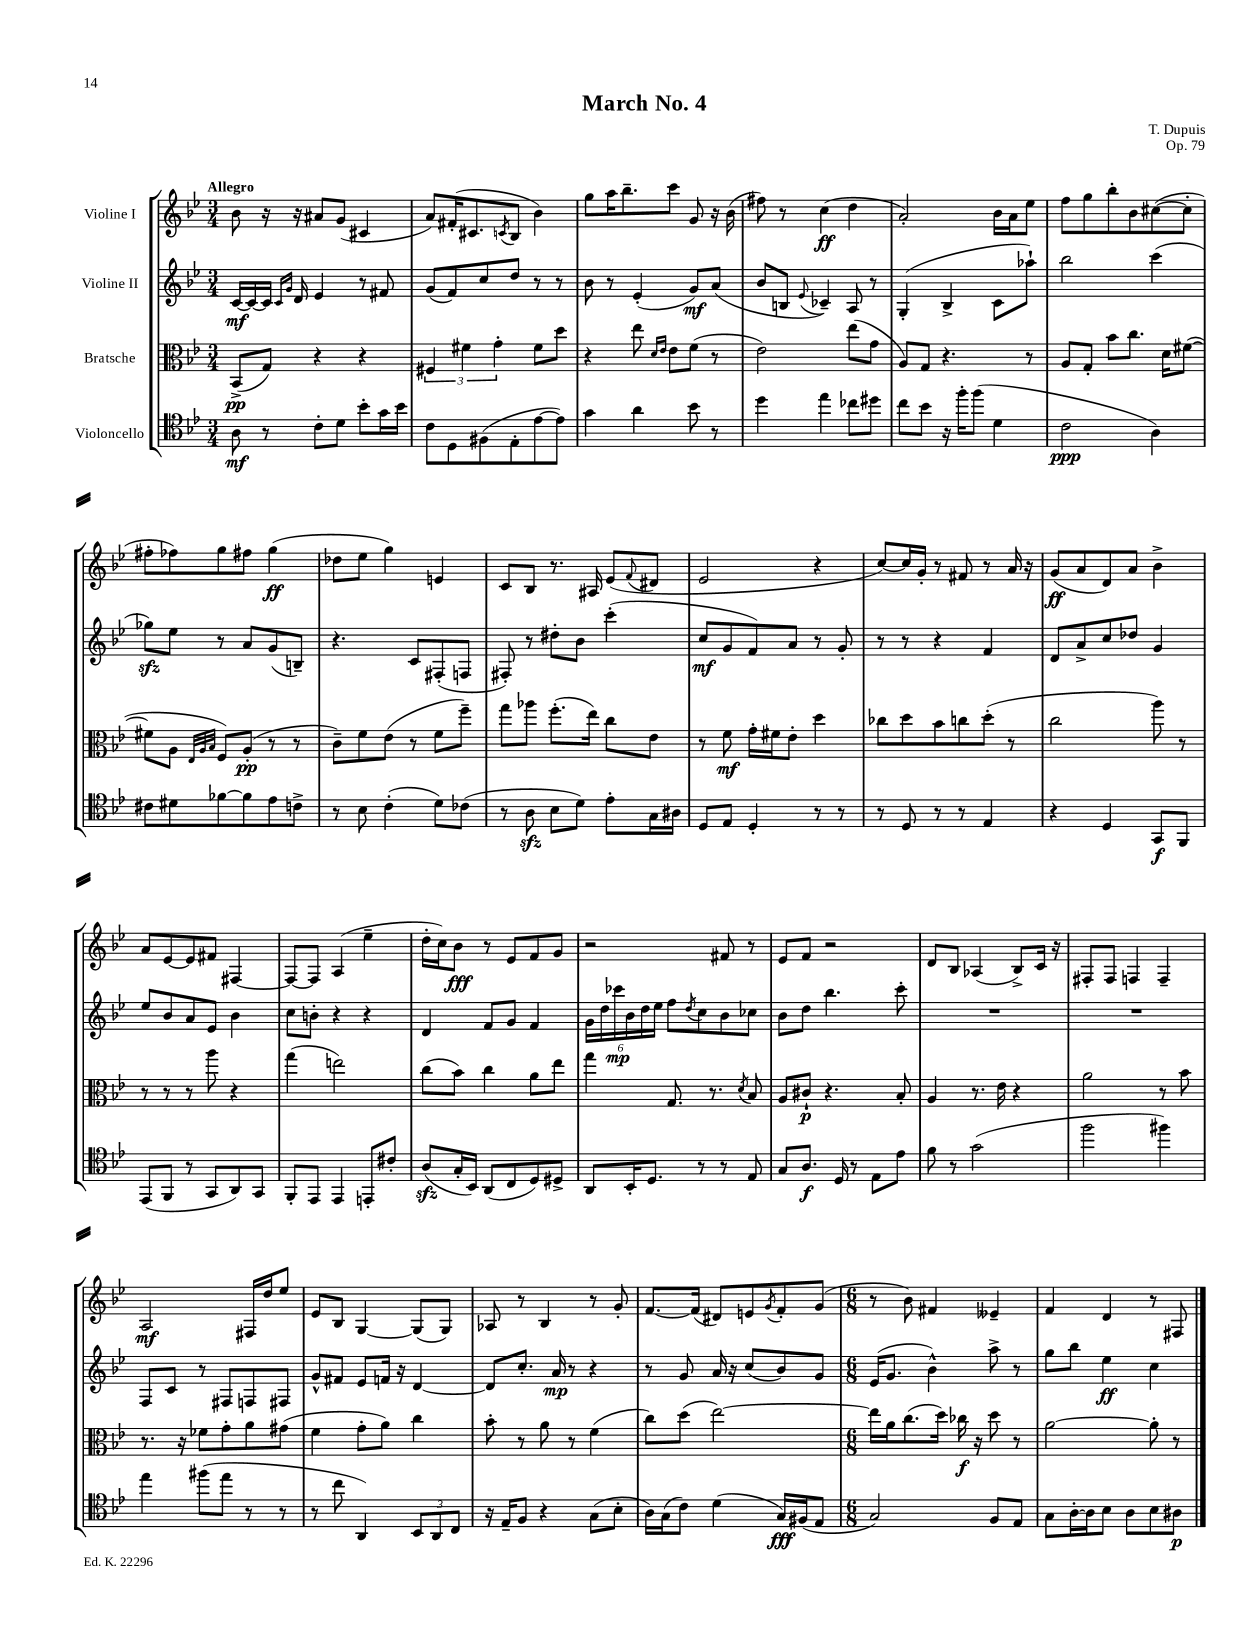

**kern	**kern	**kern	**kern
*staff4	*staff3	*staff2	*staff1
*clefC4	*clefC3	*clefG2	*clefG2
*k[b-e-]	*k[b-e-]	*k[b-e-]	*k[b-e-]
*M3/4	*M3/4	*M3/4	*M3/4
8A	(8BB-^	[16c	8b-
.	.	16c_	.
8r	8G)	16c]	16r
.	.	16qqc	.
.	.	16qqg	.
.	.	16d	16r
8c'	4r	4e-	8a#
8d	.	.	(8g
8b-'	4r	8r	4c#
16g	.	8f#	.
16b-	.	.	.
=	=	=	=
8c	6F#	(8g	8a)
8D	.	8f)	(16f#'
.	6f#	.	.
.	.	.	8.c#
(8F#	.	8cc	.
.	6g'	.	.
.	.	.	8qc
8E-'	.	8dd	8B-
[8e-	8f#	8r	4b-)
8e-])	8dd	8r	.
=	=	=	=
4g	4r	8b-	8gg
.	.	8r	16aa
.	.	.	8.bb-~
4a	8ee-	(4e-'	.
.	16qqd	.	.
.	16qqe-	.	.
.	8e-	.	8ccc
8b-	(8f	8g)	8g
8r	8r	(8a	16r
.	.	.	(16b-
=	=	=	=
4dd	2e-)	8b-	8ff#)
.	.	8B	8r
.	.	8qqe-	.
4ee-	.	4c-~)	(4cc
8cc-	(8ee-	8A	4dd
8dd#	8g	8r	.
=	=	=	=
8cc	8A)	(4G'	2a')
8b-	8G	.	.
16r	4.r	4B-^	.
16ff'	.	.	.
(8ff	.	.	.
4d	.	8c	16b-
.	.	.	16a
.	8r	8aa-`)	8ee-
=	=	=	=
2c	8A	2bb-	8ff
.	8G'	.	8gg
.	8b-	.	8bb-'
.	8.cc	.	8b-
4A)	.	(4ccc	([8cc#
.	16d	.	.
.	([8f#	.	8cc#']
=	=	=	=
8c#	8f#]	8gg-)	8ff#'
8d#	8A	8ee-	8ff-)
.	32qqE-	.	.
.	32qqA	.	.
.	32qqB-	.	.
[8f-	8F)	8r	8gg
8f-]	(8A'	8a	8ff#
8e-	8r	(8g	(4gg
8c^	8r	8B~)	.
=	=	=	=
8r	8c~)	4.r	8dd-
8B-	8f	.	8ee-
(4c'	(8e-	.	4gg)
.	8r	8c	.
8d)	8f	(8F#'	4e
(8c-	8ff~)	8F	.
=	=	=	=
8r	8gg	8F#')	8c
8A	8aa-	8r	8B-
8B-	(8.ff'	8dd#'	8.r
8d)	.	8b-	.
.	16ee-)	.	16A#
8e-'	8cc	(4ccc'	(8e-
.	.	.	8qqf
16G	8e-	.	8d#
16A#	.	.	.
=	=	=	=
8D	8r	8cc	2e-
8E-	8f	8g	.
4D'	16g'	8f)	.
.	16f#	.	.
.	8e-'	8a	.
8r	4dd	8r	4r
8r	.	8g'	.
=	=	=	=
8r	8cc-	8r	[8cc)
8D	8dd	8r	16cc]
.	.	.	16g'
8r	8b-	4r	8r
8r	8cc	.	8f#
4E-	(8dd'	4f	8r
.	8r	.	16a
.	.	.	16r
=	=	=	=
4r	2cc	8d	(8g
.	.	8a^	8a
4D	.	8cc	8d)
.	.	8dd-	8a
8GG	8aa)	4g	4b-^
8FF	8r	.	.
=	=	=	=
(8EE-	8r	8ee-	8a
8FF	8r	8b-	[8e-
8r	8r	8a	8e-]
8GG	8aa	8e-	8f#
8AA)	4r	4b-	[4F#
8GG	.	.	.
=	=	=	=
8FF'	(4gg	8cc	8F#_
8EE-	.	8b'	8F#]
4EE-	2ee)	4r	(4A
8EE'	.	4r	4ee-~
8c#'	.	.	.
=	=	=	=
(8A	(8cc	4d	16dd'
.	.	.	16cc)
16G'	8b-)	.	8b-
16BB-)	.	.	.
(8AA	4cc	8f	8r
8C	.	8g	8e-
8D)	8a	4f	8f
8D#^	8ee-	.	8g
=	=	=	=
8AA	4gg	24g	2r
.	.	24dd	.
.	.	24ccc-	.
16BB-'	.	24b-	.
.	.	24dd	.
8.D	.	.	.
.	.	24ee-	.
.	8.G	8ff	.
.	.	8qdd	.
8r	.	8cc	.
.	8.r	.	.
8r	.	8b-	8f#
.	8qd	.	.
8E-	8B-	8cc-	8r
=	=	=	=
8G	8A	8b-	8e-
8.A	8c#`	8dd	8f
.	4.r	4.bb-	2r
16D	.	.	.
8r	.	.	.
8E-	.	.	.
8e-	8B-'	8ccc'	.
=	=	=	=
8f	4A	2.r	8d
8r	.	.	8B-
(2g	8.r	.	(4A-
.	16e-	.	.
.	4r	.	8B-^)
.	.	.	16c
.	.	.	16r
=	=	=	=
2ff	2a	2.r	8F#'
.	.	.	8F#
.	.	.	4F
4ff#)	8r	.	4F~
.	8b-	.	.
=	=	=	=
4ee-	8.r	8F	2A
.	.	8c	.
.	16r	.	.
(8ff#	8f-	8r	.
8ee-	8g'	8F#	.
8r	8a	8F	16F#
.	.	.	16dd
8r	(8g#	8F#	8ee-
=	=	=	=
8r	4f	8g^^	8e-
8cc	.	8f#	8B-
4AA)	8g'	8e-	[4G
.	8a)	16f	.
.	.	16r	.
12BB-	4cc	[4d	(8G]
12AA	.	.	.
.	.	.	8G)
12C	.	.	.
=	=	=	=
16r	8b-'	8d]	8A-
16E-~	.	.	.
8F	8r	8.cc'	8r
4r	8a	.	4B-
.	.	16a	.
.	8r	8r	.
(8G	(4f	4r	8r
8B-'	.	.	8g'
=	=	=	=
16A)	8cc)	8r	[8.f
(16G	.	.	.
8c)	(8dd	8g	.
.	.	.	(16f]
(4d	[2ee-)	16a	8d#)
.	.	16r	.
.	.	(8cc	8e
.	.	.	8qg
16G)	.	8b-)	8f'
(16F#	.	.	.
8E-	.	8g	(8g
=	=	=	=
*M6/8	*M6/8	*M6/8	*M6/8
2G)	16ee-]	(16e-	8r
.	16a	8.g	.
.	(8.cc	.	8b-)
.	.	4b-^^)	4f#
.	16dd)	.	.
.	16cc-	.	.
.	16r	.	.
8F	8dd	8aa^	4e--~
8E-	8r	8r	.
=	=	=	=
8G	[2a	8gg	4f
[16A'	.	8bb-	.
16A]	.	.	.
8B-	.	4ee-	4d
8A	.	.	.
8B-	8a']	4cc	8r
8A#	8r	.	8F#
==	==	==	==
*-	*-	*-	*-
